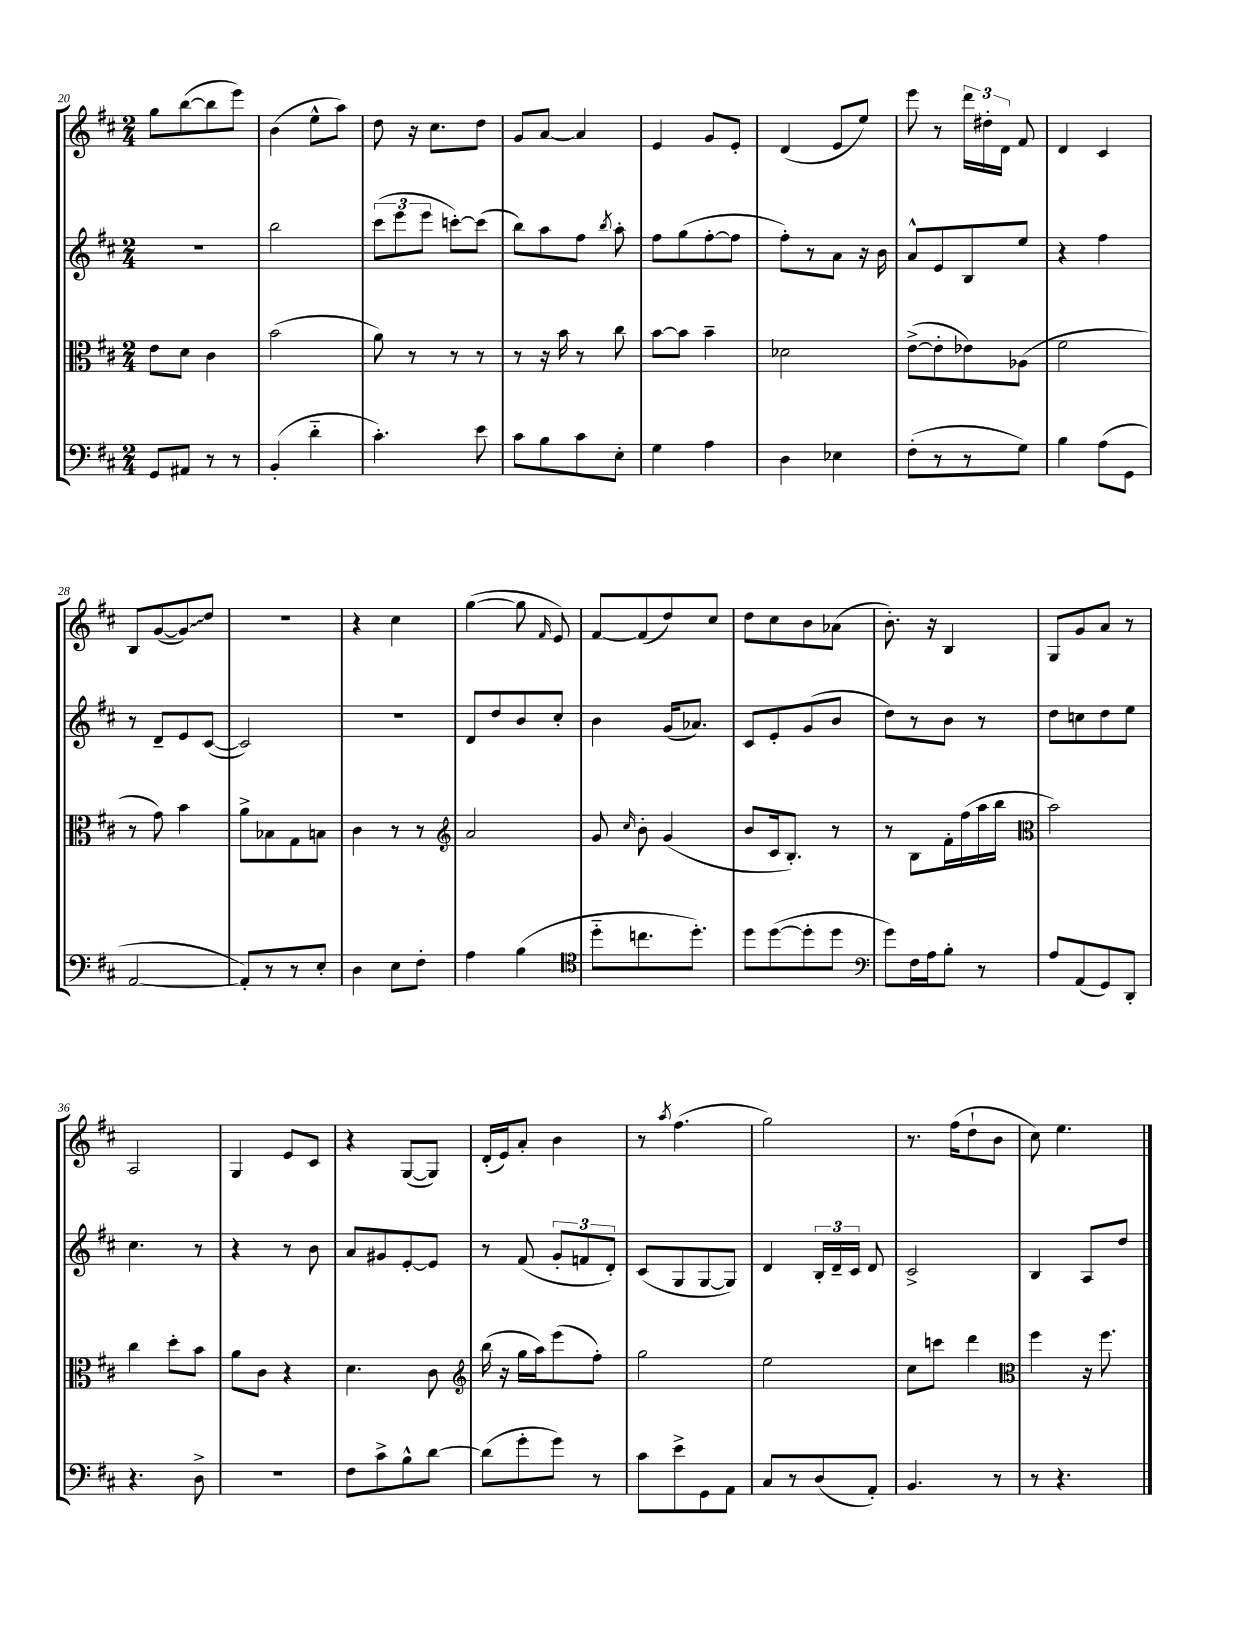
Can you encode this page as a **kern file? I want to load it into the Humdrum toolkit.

**kern	**kern	**kern	**kern
*staff4	*staff3	*staff2	*staff1
*clefF4	*clefC3	*clefG2	*clefG2
*k[f#c#]	*k[f#c#]	*k[f#c#]	*k[f#c#]
*M2/4	*M2/4	*M2/4	*M2/4
8GG	8e	2r	8gg
8AA#	8d	.	([8bb
8r	4c#	.	8bb]
8r	.	.	8eee)
=	=	=	=
(4BB'	(2b	2bb	(4b
4d'~	.	.	8ee^^
.	.	.	8aa)
=	=	=	=
4.c#')	8a)	(12ccc#	8dd
.	.	12eee	.
.	8r	.	16r
.	.	12eee	.
.	.	.	8.cc#
.	8r	[8ccc')	.
8e	8r	(8ccc]	8dd
=	=	=	=
8c#	8r	8bb)	8g
8B	16r	8aa	[8a
.	16b	.	.
8c#	8r	8ff#	4a]
.	.	8qbb	.
8E'	8cc#	8aa'	.
=	=	=	=
4G	[8b	8ff#	4e
.	8b]	(8gg	.
4A	4b~	[8ff#'	8g
.	.	8ff#]	8e'
=	=	=	=
4D	2d-	8ff#')	(4d
.	.	8r	.
4E-	.	8a	8e
.	.	16r	8ee)
.	.	16b	.
=	=	=	=
(8F#'	([8e^	8a^^	8eee
8r	8e']	8e	8r
8r	8e-)	8B	24ddd
.	.	.	24dd#'
.	.	.	24d
8G)	(8A-	8ee	8f#
=	=	=	=
4B	2f#	4r	4d
(8A	.	4ff#	4c#
8GG	.	.	.
=	=	=	=
[2AA	8r	8r	8B
.	8g)	8d~	([8g
.	4b	8e	8g])
.	.	([8c#	8dd
=	=	=	=
8AA'])	8a^	2c#])	2r
8r	8B-	.	.
8r	8G	.	.
8E'	8B	.	.
=	=	=	=
4D	4c#	2r	4r
8E	8r	.	4cc#
8F#'	8r	.	.
=	=	=	=
*	*clefG2	*	*
4A	2a	8d	([4gg
.	.	8dd	.
(4B	.	8b	8gg]
.	.	.	16qqf#
.	.	8cc#'	8e)
=	=	=	=
*clefC4	*	*	*
8dd'~	8g	4b	[8f#
.	16qqcc#	.	.
8.cc	8b'	.	(8f#]
.	(4g	(16g	8dd)
8.dd')	.	8.a-)	.
.	.	.	8cc#
=	=	=	=
8dd	8b	8c#	8dd
([8dd	16c#	8e'	8cc#
.	8.B')	.	.
8dd']	.	(8g	8b
8dd	8r	8b	(8a-
=	=	=	=
*clefF4	*	*	*
8g)	8r	8dd)	8.b')
16F#	8B	8r	.
16A	.	.	16r
8B'	16f#'	8b	4B
.	(16ff#	.	.
8r	16aa	8r	.
.	16bb	.	.
=	=	=	=
*	*clefC3	*	*
8A	2b)	8dd	8G
(8AA	.	8cc	8g
8GG)	.	8dd	8a
8DD'	.	8ee	8r
=	=	=	=
4.r	4cc#	4.cc#	2A
.	8dd'	.	.
8D^	8b	8r	.
=	=	=	=
2r	8a	4r	4G
.	8c#	.	.
.	4r	8r	8e
.	.	8b	8c#
=	=	=	=
8F#	4.d	8a	4r
8c#^	.	8g#	.
8B^^	.	[8e'	([8G
[8d	8c#	8e]	8G])
=	=	=	=
*	*clefG2	*	*
(8d]	(16bb	8r	(16d'
.	16r	.	16e)
8g'	16gg	(8f#	8a'
.	16aa)	.	.
8g)	(8eee	12g'	4b
.	.	12f	.
8r	8ff#')	.	.
.	.	12d')	.
=	=	=	=
8c#	2gg	(8c#	8r
.	.	.	8qaa
8e^	.	8G	(4.ff#
8GG	.	[8G	.
8AA	.	8G])	.
=	=	=	=
8C#	2ee	4d	2gg)
8r	.	.	.
(8D	.	24B'	.
.	.	24d~	.
.	.	24c#	.
8AA')	.	8d	.
=	=	=	=
4.BB	8cc#	2c#^	8.r
.	8ccc	.	.
.	.	.	(16ff#
.	4ddd	.	8dd`
8r	.	.	8b
=	=	=	=
*	*clefC3	*	*
8r	4ff#	4B	8cc#)
4.r	.	.	4.ee
.	16r	8A	.
.	8.ff#	.	.
.	.	8dd	.
==	==	==	==
*-	*-	*-	*-
